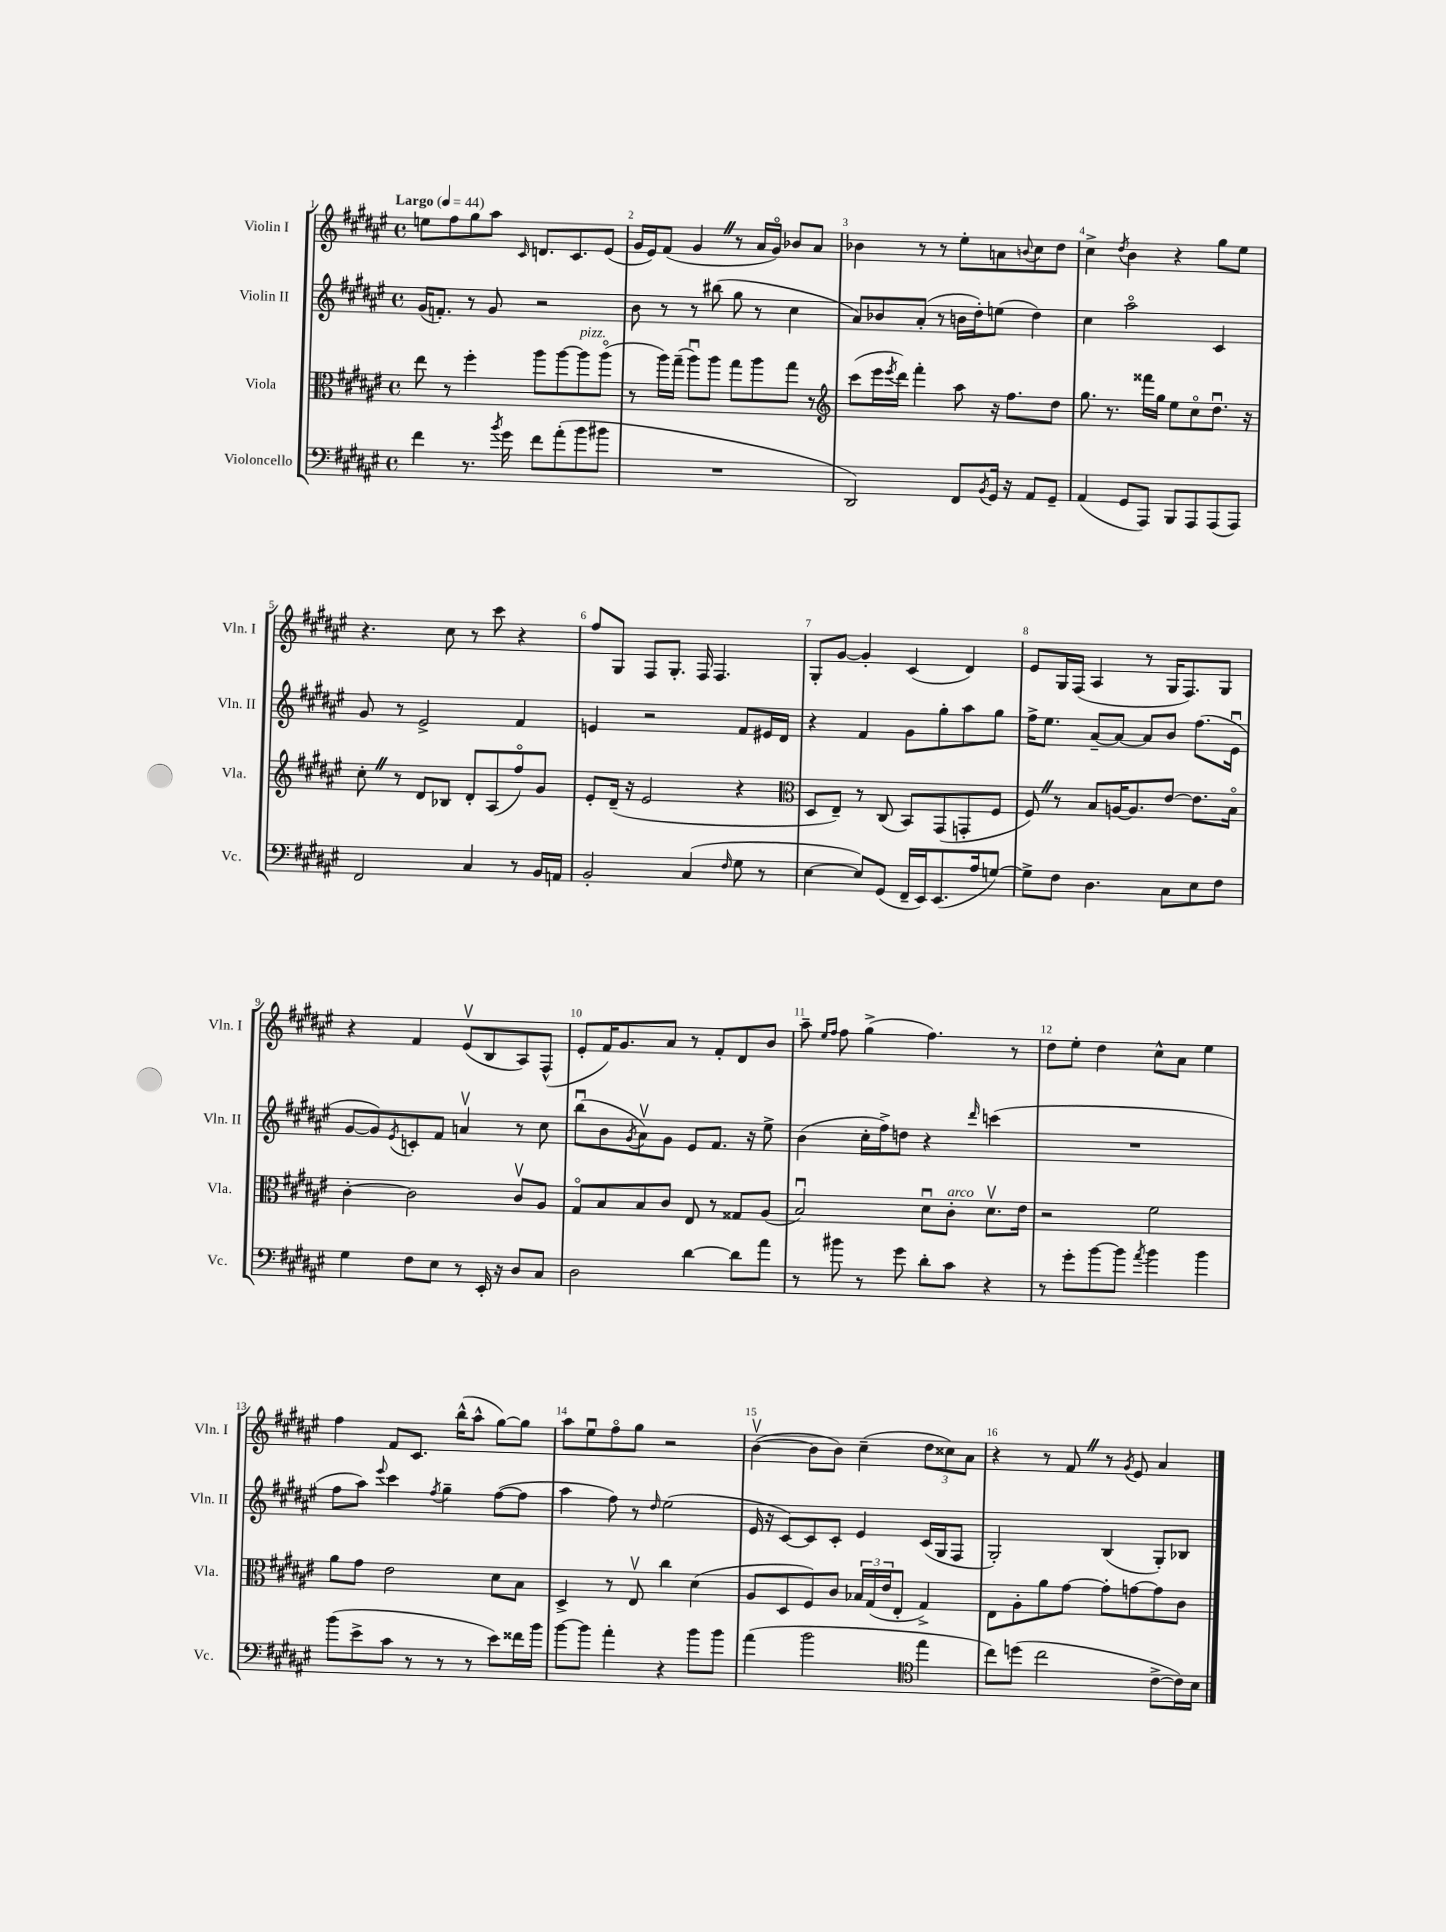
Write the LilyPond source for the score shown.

<<
\new StaffGroup <<
\new Staff = "s0" \with { instrumentName = "Violin I" shortInstrumentName = "Vln. I" } {
    \clef treble \key fis \major \defaultTimeSignature \time 4/4 \tempo "Largo" 4 = 44
    e''8 fis''8 gis''8 ais''8 \grace { cis'16 } d'8. cis'8. eis'8( |
    gis'16 eis'16) fis'8( gis'4 \once \override BreathingSign.text = \markup { \musicglyph "scripts.caesura.straight" } \breathe r8 ais'16 gis'16\flageolet) bes'8 ais'8 |
    bes'4 r8 r8 eis''8-. a'8 \appoggiatura { b'8 } cis''8 dis''8 |
    cis''4-> \acciaccatura { dis''8 } b'4 r4 gis''8 eis''8 |
    r4. cis''8 r8 cis'''8 r4 |
    fis''8 gis8 fis8 gis8.-. fis16 fis4. |
    gis8-. gis'8~ gis'4-. cis'4( dis'4) |
    eis'8 gis16 fis16( ais4 r8 gis16 fis8.) gis8 |
    r4 fis'4 eis'8\upbow( b8 ais8) fis8-^( |
    eis'8-. fis'16) gis'8. ais'8 r8 fis'8-. dis'8 b'8 |
    ais''8-- \grace { eis''16 fis''16 } fis''8 gis''4->( fis''4.) r8 |
    dis''8 eis''8-. dis''4 cis''8-^ ais'8 eis''4 |
    fis''4 fis'8 cis'8. b''16-^( ais''8-^ gis''8~) gis''8 |
    ais''8 eis''8\downbow fis''8\flageolet gis''8 r2 |
    b'4~\upbow( b'8 b'8) cis''4--( \tuplet 3/2 { dis''8 cisis''8) ais'8 } |
    r4 r8 fis'8 \once \override BreathingSign.text = \markup { \musicglyph "scripts.caesura.straight" } \breathe r8 \acciaccatura { gis'8 } eis'8 ais'4 \bar "|." |
}
\new Staff = "s1" \with { instrumentName = "Violin II" shortInstrumentName = "Vln. II" } {
    \clef treble \key fis \major \defaultTimeSignature \time 4/4
    gis'16( f'8.-.) r8 gis'8 r2 |
    b'8 r8 r8 bis''8( gis''8 r8 cis''4 |
    ais'8) bes'8 ais'8-.( r8 b'16 dis''16-.) e''8( dis''4) |
    cis''4 ais''2\flageolet cis'4 |
    gis'8 r8 eis'2-> fis'4 |
    e'4 r2 fis'8 eis'16 dis'16 |
    r4 fis'4 gis'8 gis''8-. ais''8 gis''8 |
    fis''16-> eis''8. ais'8~-- ais'8~ ais'8 b'8 fis''8.( eis'16\downbow |
    gis'8~ gis'8) \acciaccatura { eis'8 } c'8-. fis'8 a'4\upbow r8 cis''8 |
    b''8\downbow( b'8 \acciaccatura { gis'8 } ais'8\upbow) gis'8 eis'8 fis'8. r16 eis''8-> |
    b'4( cis''16-. fis''16->) d''8 r4 \grace { dis'''16 } c'''4( |
    R1 |
    fis''8 ais''8) \appoggiatura { eis'''8 } cis'''4 \acciaccatura { fis''8 } gis''4-- fis''8~( fis''8 |
    ais''4 fis''8) r8 \grace { dis''16 } eis''2( |
    eis'16 r16 cis'8~) cis'8 cis'8-. eis'4 cis'16( gis16 fis8 |
    gis2-.) b4( gis8-.) bes8 \bar "|." |
}
\new Staff = "s2" \with { instrumentName = "Viola" shortInstrumentName = "Vla." } {
    \clef alto \key fis \major \defaultTimeSignature \time 4/4
    eis''8 r8 fis''4-. ais''8 ais''8~ ais''8^\markup { \italic "pizz." } ais''8\flageolet( |
    r8 ais''16) gis''16--( ais''8\downbow) ais''8 gis''8 ais''8 gis''8 r8 |
    \clef treble cis'''8( eis'''16 \acciaccatura { eis'''8 } dis'''16) fis'''4-. ais''8 r16 fis''8. dis''8 |
    gis''8. r8. fisis'''16 gis''16 eis''8 cis''8\flageolet dis''8.\downbow r16 |
    cis''8-. \once \override BreathingSign.text = \markup { \musicglyph "scripts.caesura.straight" } \breathe r8 dis'8 bes8 dis'8-. ais8( fis''8\flageolet) gis'8 |
    eis'8-. dis'16--( r16 eis'2 r4 |
    \clef alto dis8 eis8--) r8 cis8( b,8) gis,8( g,8-. fis8 |
    fis8) \once \override BreathingSign.text = \markup { \musicglyph "scripts.caesura.straight" } \breathe r8 b8 a16~ a8. eis'8~ eis'8. b16\flageolet |
    cis'4~-. cis'2 cis'8\upbow ais8 |
    gis8\flageolet b8 b8 cis'8 eis8 r8 gisis8 ais8( |
    b2\downbow) dis'8\downbow cis'8-.^\markup { \italic "arco" } dis'8.\upbow eis'16 |
    r2 fis'2 |
    ais'8 gis'8 eis'2 dis'8 b8 |
    dis4-> r8 eis8\upbow cis''4 dis'4( |
    ais8 dis8 fis8) cis'8 \tuplet 3/2 { bes16 gis16( eis'16 } eis8-. gis4->) |
    eis8 ais8-. ais'8 gis'8~ gis'8-. g'8~ g'8 cis'8 \bar "|." |
}
\new Staff = "s3" \with { instrumentName = "Violoncello" shortInstrumentName = "Vc." } {
    \clef bass \key fis \major \defaultTimeSignature \time 4/4
    fis'4 r8. \acciaccatura { b'8 } gis'16 fis'8 ais'8-.( b'8 bis'8 |
    R1 |
    dis,2) fis,8 \acciaccatura { b,8 } gis,16 r16 ais,8 gis,8-- |
    ais,4( gis,8 ais,,8) b,,8 ais,,8 ais,,8( ais,,8) |
    fis,2 cis4 r8 b,16 a,16 |
    b,2-. cis4( \grace { fis16 } gis8 r8 |
    eis4~ eis8) gis,8( fis,16-- eis,16) eis,8.( ais16 g8~) |
    g8-> fis8 dis4. cis8 eis8 fis8 |
    gis4 fis8 eis8 r8 eis,16-. r16 dis8 cis8 |
    dis2 dis'4~ dis'8 ais'8 |
    r8 bis'8 r8 gis'8 dis'8-. cis'8 r4 |
    r8 gis'8-. b'8~ b'8 \acciaccatura { ais'8 } b'4 b'4 |
    b'8( eis'8-> cis'8 r8 r8 r8 eis'8) fisis'16 b'16 |
    b'8~ b'8 ais'4-. r4 b'8 b'8 |
    ais'4( b'2 \clef tenor eis''4 |
    cis''8) d''8( cis''2 cis'8~-> cis'16) b16 \bar "|." |
}
>>
>>
\layout { \context { \Score \override BarNumber.break-visibility = ##(#f #t #t) barNumberVisibility = #all-bar-numbers-visible } }
